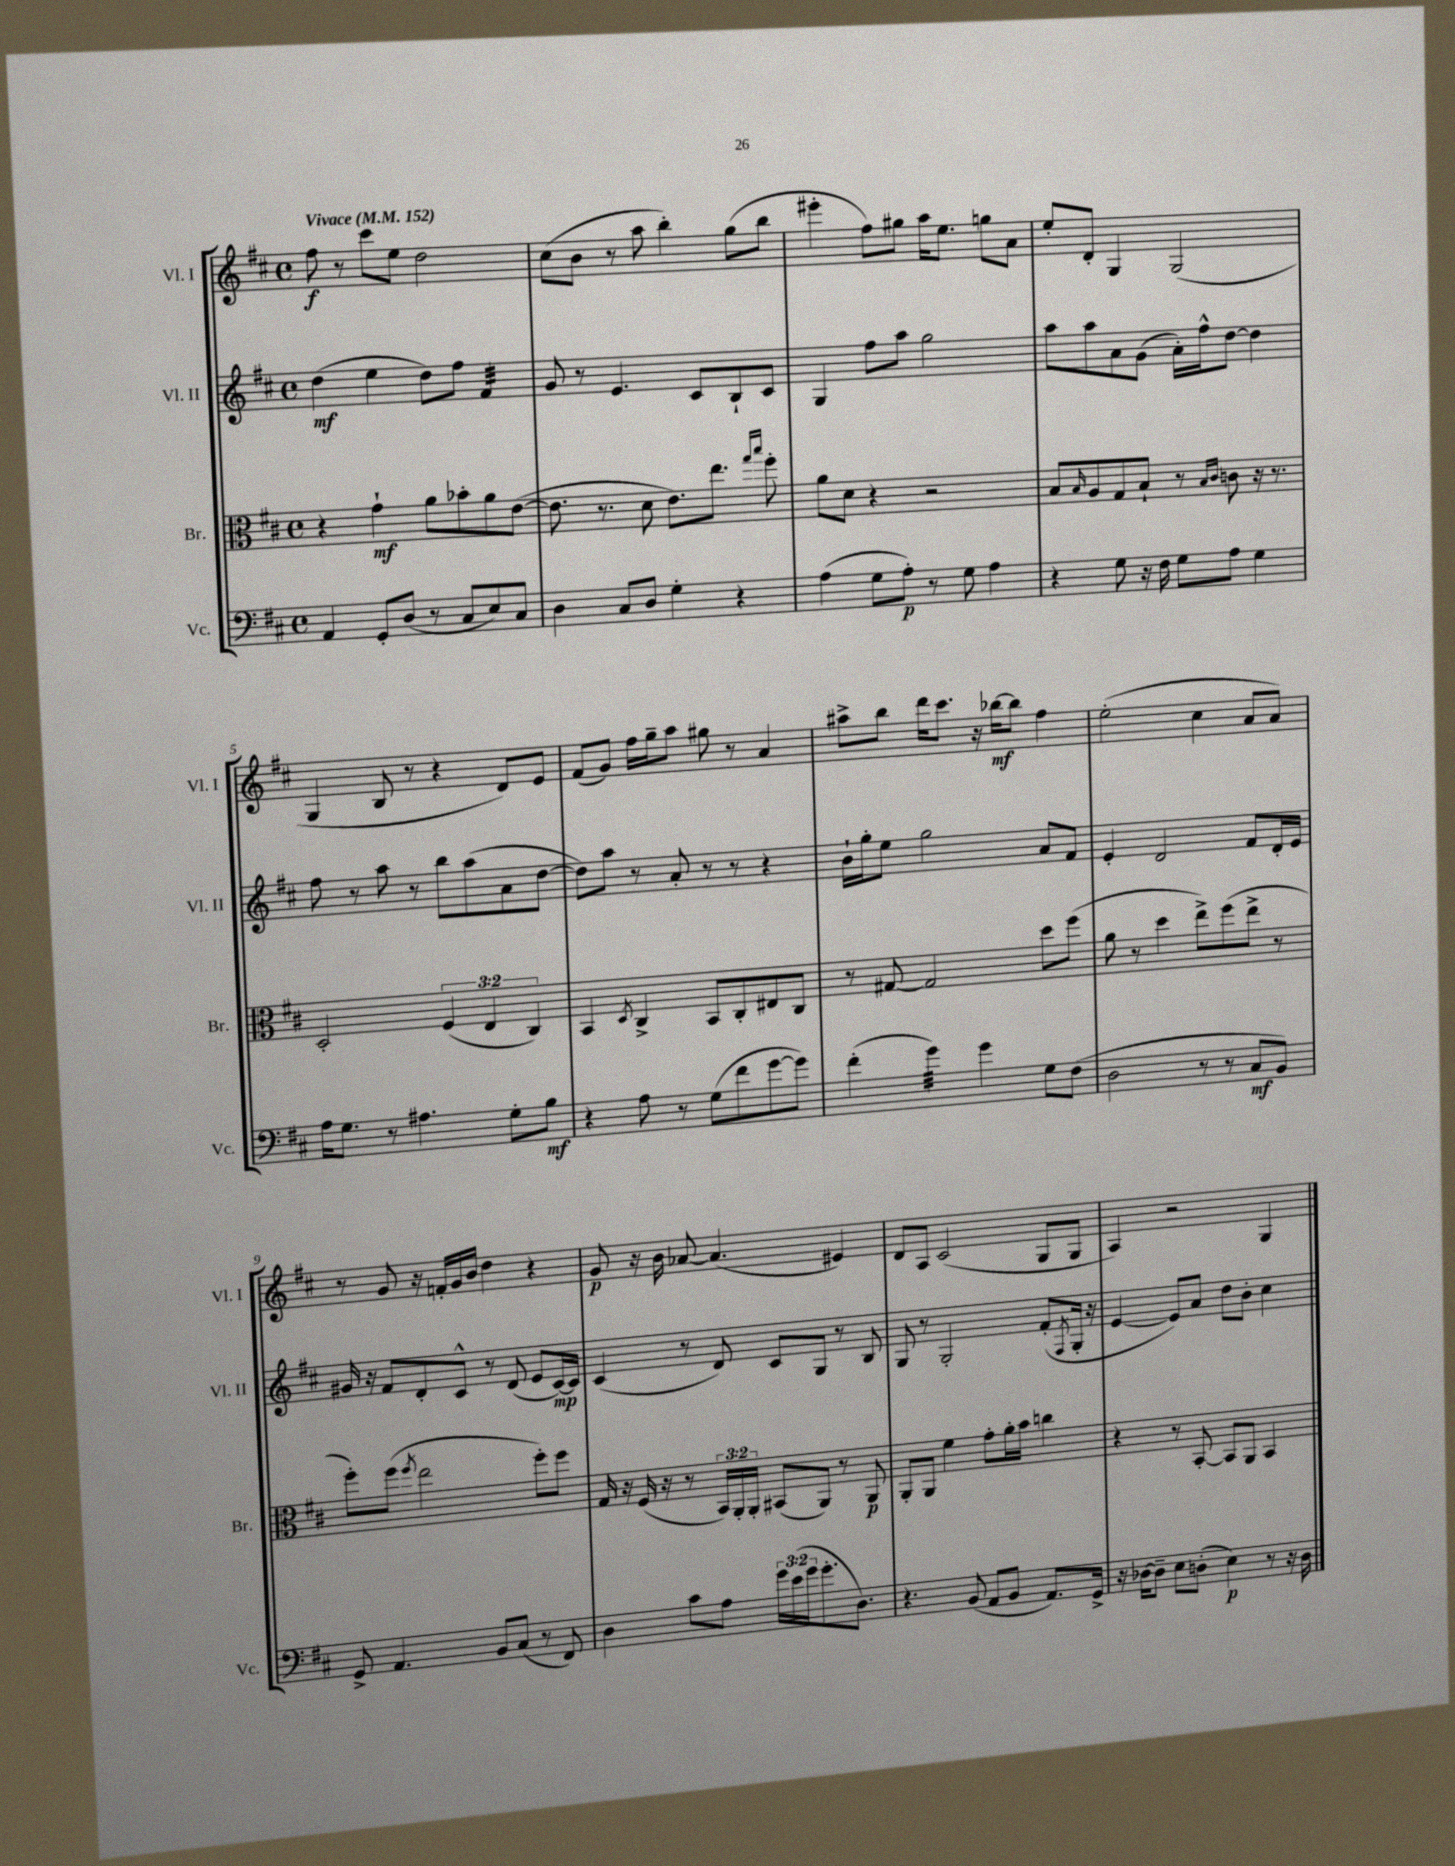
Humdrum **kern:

**kern	**kern	**kern	**kern
*staff4	*staff3	*staff2	*staff1
*clefF4	*clefC3	*clefG2	*clefG2
*k[f#c#]	*k[f#c#]	*k[f#c#]	*k[f#c#]
*M4/4	*M4/4	*M4/4	*M4/4
*met(c)	*met(c)	*met(c)	*met(c)
*MM152	*MM152	*MM152	*MM152
4AA/	4r	(4dd\	8ff#\
.	.	.	8r
8GG'/L	4g`\	4ee\	8ccc#\L
(8D/J	.	.	8ee\J
8r	8a\L	8dd\L)	2dd\
8C#/L	8b-'\	8ff#\J	.
8E/)	8a\	4f#/	.
8C#/J	([8e\J	.	.
=	=	=	=
4D\	8.e\]	8g/	(8cc#\L
.	.	8r	8b\J
.	8.r	.	.
8C#/L	.	4.e/	8r
8D/J	8d\	.	8aa\
4G'\	8.e\L)	.	4bb'\)
.	.	8c#/L	.
.	8.ee\J	.	.
4r	.	8B`/	(8gg\L
.	16qqgg/LL	.	.
.	16qqbb/JJ	.	.
.	8ff#'\	8c#/J	8bb\J
=	=	=	=
(4A\	8a\L	4G/	4eee#'\
.	8d\J	.	.
8G\L	4r	8ff#\L	8ff#\L)
8A'\J)	.	8aa\J	8gg#\J
8r	2r	2gg\	16aa\LK
.	.	.	8.ee\J
8G\	.	.	.
4A\	.	.	8gg\L
.	.	.	8a\J
=	=	=	=
4r	8B/L	8aa\L	8ee'/L
.	16qqB/	.	.
.	8A/	8aa\	8d'/J
8G\	8G/	8a\	4G/
16r	8B`/J	(8g\J	.
16F#\	.	.	.
8G\L	8r	16a'\LL)	(2G/
.	.	16ff#^^\J	.
.	16qqB/LL	.	.
.	16qqc#/JJ	.	.
8A\J	8c\	[8dd\J	.
4G\	16r	4dd\]	.
.	8.r	.	.
=	=	=	=
16A\LK	2D'/	8ff#\	4G/
8.G\J	.	.	.
.	.	8r	.
8r	.	8aa\	8B/
4.A#\	.	8r	8r
.	(6F#/	8bb\L	4r
.	.	(8aa\	.
.	6E/	.	.
8G'\L	.	8a\	8d/L)
.	6C#/)	.	.
8B\J	.	[8dd\J	8e/J
=	=	=	=
4r	4BB/	8dd\]L)	(8f#/L
.	.	8aa\J	8g/J)
.	8qD/	.	.
8A\	4C#^/	8r	16ff#\LL
.	.	.	16gg~\J
8r	.	8a'/	8aa\J
(8G\L	8BB/L	8r	8gg#\
8f#\	8C#'/	8r	8r
[8g\	8E#/	4r	4a/
8g\]J)	8C#/J	.	.
=	=	=	=
(4f#'\	8r	16b`\LL	8aa#^\L
.	.	16gg'\J	.
.	[8G#/	8ee\J	8bb\J
4g\)	2G#/]	2gg\	16ddd\LK
.	.	.	8.ccc#\J
4g\	.	.	16r
.	.	.	[16bb-\LK
.	.	.	8bb-\]J
8G\L	8dd\L	8a/L	4ff#\
(8F#\J	(8ff#\J	8f#/J	.
=	=	=	=
2D\	8a\	4e'/	(2ee'\
.	8r	.	.
.	4dd\	2d/	.
8r	8ee^\L)	.	4cc#\
8r	(8ff#\	.	.
8C#/L	8ee^\J	8f#/L	8a/L
8BB/J)	8r	16d'/L	8a/J)
.	.	16e/JJ	.
=	=	=	=
8GG^/	8ff#'\L)	16g#/	8r
.	.	16r	.
4.AA/	(8ff#\J	8f#/L	8g/
.	8qff#/	.	.
.	2ee\	8d'/	16r
.	.	.	16f'/LL
.	.	8c#^^/J	16g/
.	.	.	16b/JJ
8BB/L	.	8r	4dd\
(8C#/J	.	(8d/	.
8r	8ff#'\L)	8e/L	4r
8FF#/)	8ff#\J	[16c#/L)	.
.	.	16c#/]JJ	.
=	=	=	=
4D\	16G/	(4c#/	8g/
.	16r	.	.
.	(16F#/	.	16r
.	16r	.	16b\
8c#\L	8r	8r	[8a-/
8A\J	24BB/LL)	8d/)	(4.a-/]
.	24AA'/	.	.
.	24AA'/JJ	.	.
24g\LL	(8BB#/L	8c#/L	.
(24e\	.	.	.
24g\J	.	.	.
8.g'\	8AA/J)	8G/J	.
.	8r	8r	4e#/)
8.D\J)	.	.	.
.	8AA/	8B/	.
=	=	=	=
4.r	8AA'/L	8G/	8d/L
.	8AA/J	8r	8A/J
.	4f#\	2G'/	(2c#/
(8BB/	.	.	.
8AA/L	8g'\L	.	.
8BB/J	16a'\L	.	.
.	16b\JJ	.	.
8.AA/L)	4cc\	(8f#'/L	8G/L
.	.	8qF#/	.
.	.	16G'/Jk	8G/J
16GG^/Jk	.	16r	.
=	=	=	=
16r	4r	[4e/	4A/)
[16D-\LK	.	.	.
8D-~\]J	.	.	.
8E\L	8r	8e/]L)	2r
(8D'\J	[8BB'/	8a/J	.
4E\)	8BB/]L	8dd\L	.
.	8AA/J	8b'\J	.
8r	4BB/	4cc#\	4G/
16r	.	.	.
16D\	.	.	.
==	==	==	==
*-	*-	*-	*-
